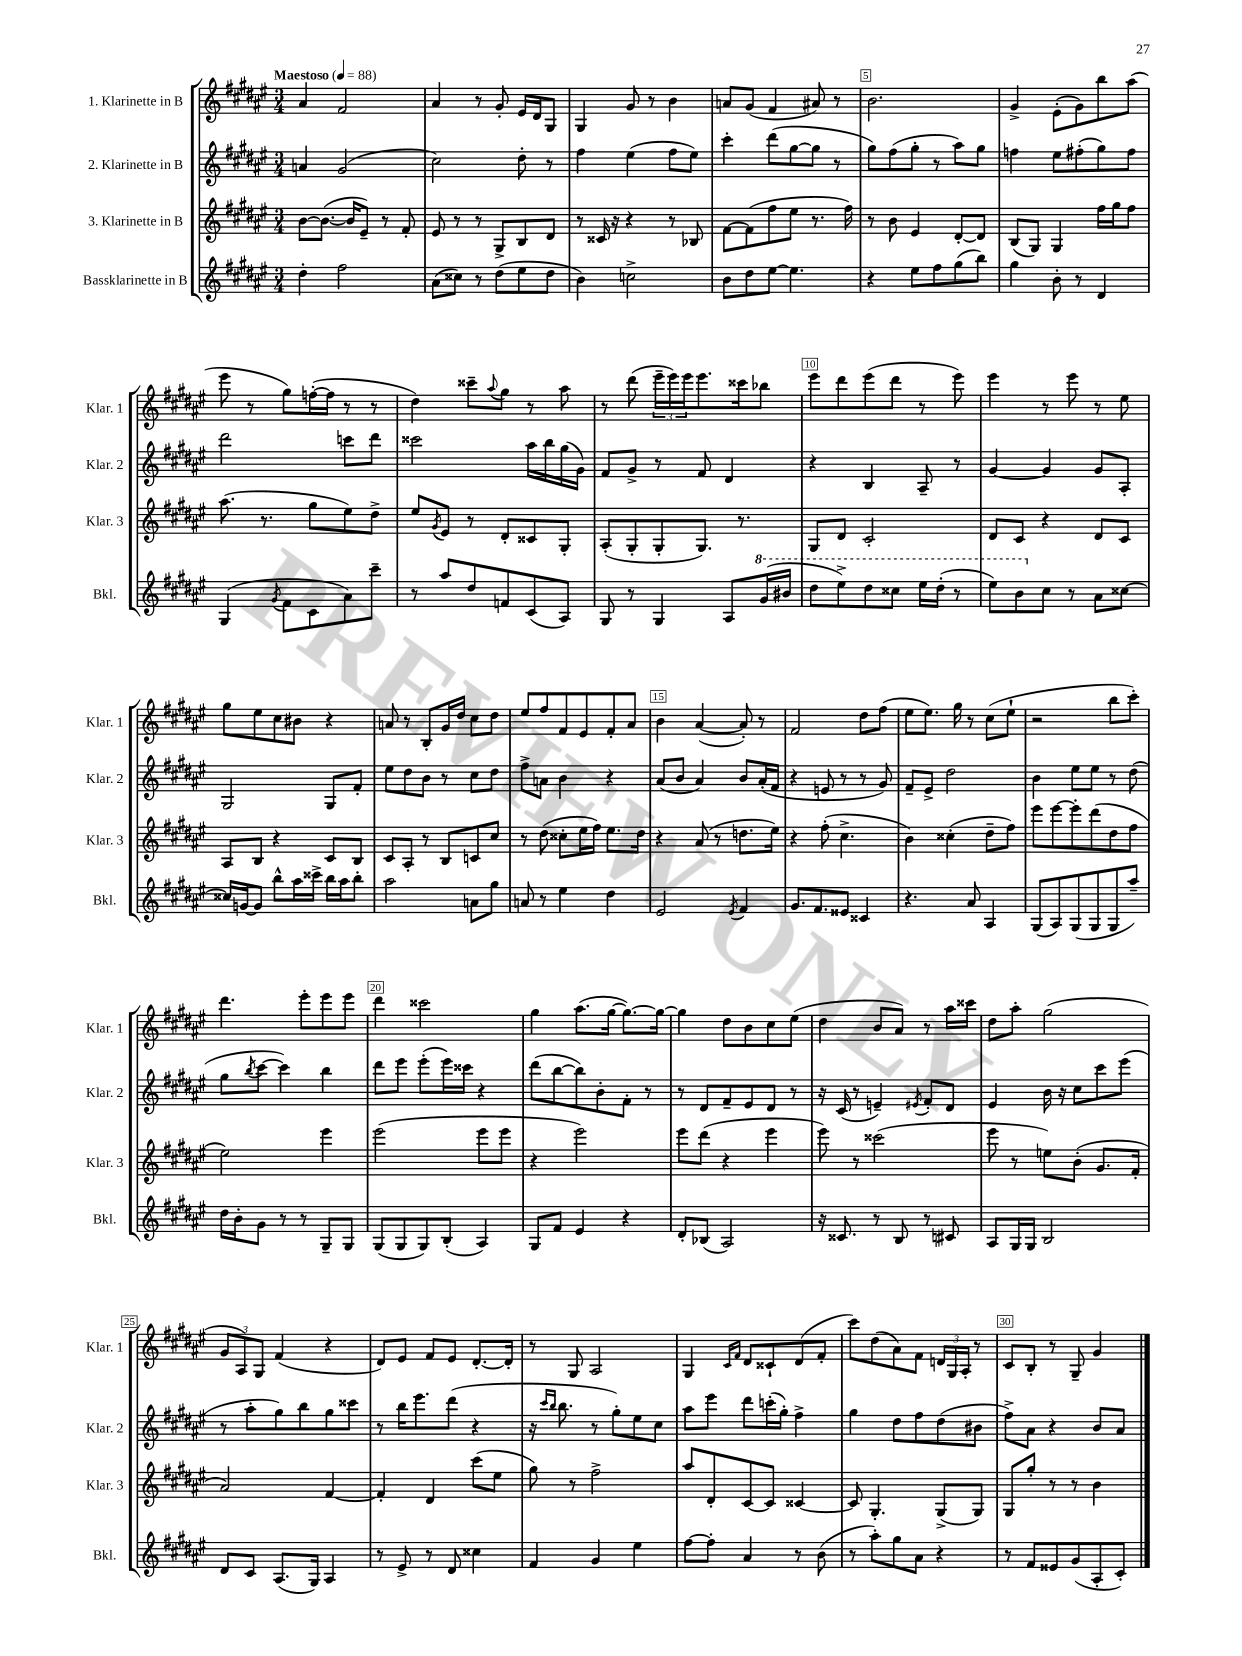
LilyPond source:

<<
\new StaffGroup <<
\new Staff = "s0" \with { instrumentName = "1. Klarinette in B" shortInstrumentName = "Klar. 1" } {
    \clef treble \key fis \major \numericTimeSignature \time 3/4 \tempo "Maestoso" 4 = 88
    ais'4 fis'2 |
    ais'4 r8 gis'8-. eis'16 dis'16 gis8 |
    gis4 gis'8 r8 b'4 |
    a'8 gis'8( fis'4 ais'8) r8 |
    b'2. |
    gis'4-> eis'8-.( gis'8) b''8 ais''8( |
    eis'''8 r8 gis''8) f''16~-.( f''16 r8 r8 |
    dis''4) cisis'''8-- \appoggiatura { ais''8 } gis''8 r8 ais''8 |
    r8 dis'''8( \tuplet 3/2 { eis'''16-- eis'''16) eis'''16 } eis'''8. cisis'''16 bes''8 |
    eis'''8 dis'''8 eis'''8( dis'''8 r8 eis'''8) |
    eis'''4 r8 eis'''8 r8 eis''8 |
    gis''8 eis''8 cis''8 bis'8 r4 |
    a'8 r8 b8-. gis'16 dis''16 cis''8 dis''8 |
    eis''8 fis''8 fis'8 eis'8 fis'8-. ais'8 |
    b'4 ais'4~( ais'8-.) r8 |
    fis'2 dis''8 fis''8( |
    eis''8 eis''8.) gis''16 r8 cis''8( eis''8-! |
    r2 b''8 cis'''8-.) |
    dis'''4. eis'''8-. eis'''8 eis'''8 |
    dis'''4 cisis'''2 |
    gis''4 ais''8.( gis''16~ gis''8.~) gis''16~ |
    gis''4 dis''8 b'8 cis''8 eis''8( |
    dis''4 b'8 ais'8) r8 ais''16 cisis'''16 |
    dis''8 ais''8-. gis''2( |
    \tuplet 3/2 { gis'8 ais8) gis8 } fis'4( r4 |
    dis'8) eis'8 fis'8 eis'8 dis'8.~-. dis'16-. |
    r8 gis8 ais2 |
    gis4 \grace { cis'16 fis'16 } dis'8 cisis'8-! dis'8( fis'8-. |
    cis'''8) dis''8( ais'8) fis'8 \tuplet 3/2 { d'16 gis16 ais16-. } r8 |
    cis'8 b8-. r8 gis8-- gis'4 \bar "|." |
}
\new Staff = "s1" \with { instrumentName = "2. Klarinette in B" shortInstrumentName = "Klar. 2" } {
    \clef treble \key fis \major \numericTimeSignature \time 3/4
    a'4 gis'2( |
    cis''2) dis''8-. r8 |
    fis''4 eis''4( fis''8 eis''8) |
    cis'''4-. dis'''8( gis''8~ gis''8 r8 |
    gis''8) fis''8( gis''8-. r8 ais''8) gis''8 |
    f''4 eis''8 fis''8-.( gis''8) fis''8 |
    dis'''2 c'''8 dis'''8 |
    cisis'''2 ais''16 b''16 gis''16( gis'16) |
    fis'8 gis'8-> r8 fis'8 dis'4 |
    r4 b4 ais8-- r8 |
    gis'4~ gis'4 gis'8 ais8-. |
    gis2 gis8 fis'8-. |
    eis''8 dis''8 b'8 r8 cis''8 dis''8 |
    fis''8-> a'8 b'4 r4 |
    ais'8( b'8 ais'4) b'8 ais'16-.( fis'16 |
    r4 e'8 r8 r8 gis'8) |
    fis'8-- eis'8-> dis''2 |
    b'4 eis''8 eis''8 r8 dis''8( |
    gis''8 \acciaccatura { b''8 } cis'''8~ cis'''4) b''4 |
    dis'''8 eis'''8 eis'''8-.( eis'''16) cisis'''16 r4 |
    dis'''8( b''8~ b''8) b'8-. fis'8-. r8 |
    r8 dis'8 fis'8-- eis'8 dis'8 r8 |
    r16 cis'16( r8 e'4--) \acciaccatura { eis'8 } fis'8-. dis'8 |
    eis'4 b'16 r16 cis''8 cis'''8 eis'''8( |
    r8 ais''8-. gis''8) b''8 gis''8 cisis'''8 |
    r8 b''16 eis'''8. dis'''8( r4 |
    r16 \grace { cis'''16 b''16 } b''8. r8 gis''8-.) eis''8 cis''8 |
    ais''8 eis'''8 dis'''8 c'''16-.( gis''16-.) fis''4-> |
    gis''4 dis''8 fis''8 dis''8( bis'8 |
    fis''8->) ais'8 r4 b'8 ais'8 \bar "|." |
}
\new Staff = "s2" \with { instrumentName = "3. Klarinette in B" shortInstrumentName = "Klar. 3" } {
    \clef treble \key fis \major \numericTimeSignature \time 3/4
    b'8~ b'8.~( b'16 eis'8--) r8 fis'8-. |
    eis'8 r8 r8 gis8-> b8 dis'8 |
    r8 cisis'16 r16 r4 r8 bes8 |
    fis'8~ fis'8( fis''8 eis''8 r8. fis''16) |
    r8 b'8 eis'4 dis'8~-. dis'8 |
    b8( gis8) gis4 fis''16 gis''16 fis''8 |
    ais''8.( r8. gis''8 eis''8) dis''8-> |
    eis''8 \acciaccatura { gis'8 } eis'8 r8 dis'8-. cisis'8 gis8-. |
    ais8-.( gis8-. gis8-. gis8.) r8. |
    gis8 dis'8 cis'2-. |
    dis'8 cis'8 r4 dis'8 cis'8 |
    ais8 b8 r4 cis'8 b8 |
    cis'8 ais8-. r8 b8 c'8 cis''8 |
    r8 dis''8( cisis''8-. eis''16 fis''16) eis''8. dis''16 |
    r4 ais'8( r8 d''8. eis''16) |
    r4 fis''8-.( cis''4.-> |
    b'4) cisis''4-.( dis''8-- fis''8) |
    eis'''8 eis'''8~ eis'''8-. dis'''8( dis''8 fis''8 |
    eis''2) eis'''4 |
    eis'''2( eis'''8 eis'''8 |
    r4 eis'''2) |
    eis'''8 dis'''8( r4 eis'''4 |
    eis'''8) r8 cisis'''2( |
    eis'''8 r8 e''8) b'8-.( gis'8. fis'16-. |
    ais'2) fis'4~ |
    fis'4-. dis'4 cis'''8( eis''8 |
    gis''8) r8 fis''2-> |
    ais''8 dis'8-. cis'8~ cis'8 cisis'4~ |
    cisis'8 gis4.-. gis8->( gis8) |
    gis8 gis''8-. r8 r8 b'4 \bar "|." |
}
\new Staff = "s3" \with { instrumentName = "Bassklarinette in B" shortInstrumentName = "Bkl." } {
    \clef treble \key fis \major \numericTimeSignature \time 3/4
    dis''4-. fis''2 |
    ais'8( cisis''8) r8 dis''8( eis''8 dis''8 |
    b'4) c''2-> |
    b'8 dis''8 eis''8~ eis''4. |
    r4 eis''8 fis''8 gis''8( b''8) |
    gis''4 b'8-. r8 dis'4 |
    gis4( \acciaccatura { gis'8 } fis'8 cis'8 ais'8) cis'''8-- |
    r8 ais''8 dis''8 f'8 cis'8( ais8) |
    gis8 r8 gis4 ais8 \ottava #1 gis''16( bis''16 |
    dis'''8 eis'''8->) dis'''8 cisis'''8 eis'''16 dis'''16-.( r8 |
    eis'''8) b''8 \ottava #0 cis''8 r8 ais'8 cisis''8~ |
    cisis''16 g'16~ g'8 b''8-^ ais''16 cisis'''16-> b''16 ais''16 b''8-. |
    ais''2 a'8 gis''8 |
    a'8 r8 eis''4 dis''4 |
    eis'2 \acciaccatura { eis'8 } fis'4 |
    gis'8. fis'8. eisis'8 cisis'4 |
    r4. ais'8 ais4 |
    gis8( ais8) gis8( gis8 gis8 ais''8--) |
    dis''16 b'16-. gis'8 r8 r8 gis8-- gis8 |
    gis8( gis8 gis8) b8-.( ais4) |
    gis8 fis'8 eis'4 r4 |
    dis'8-. bes8( ais2) |
    r16 cisis'8. r8 b8 r8 cis'8 |
    ais8 gis16 gis16 b2 |
    dis'8 cis'8 ais8.( gis16) ais4 |
    r8 eis'8-> r8 dis'8 cisis''4 |
    fis'4 gis'4 eis''4 |
    fis''8~ fis''8-. ais'4 r8 b'8( |
    r8 ais''8-.) gis''8 ais'8 r4 |
    r8 fis'8 eisis'8 gis'8( ais8-. cis'8-.) \bar "|." |
}
>>
>>
\layout { \context { \Score \override BarNumber.break-visibility = ##(#f #t #t) barNumberVisibility = #(every-nth-bar-number-visible 5) \override BarNumber.stencil = #(make-stencil-boxer 0.1 0.3 ly:text-interface::print) } }
